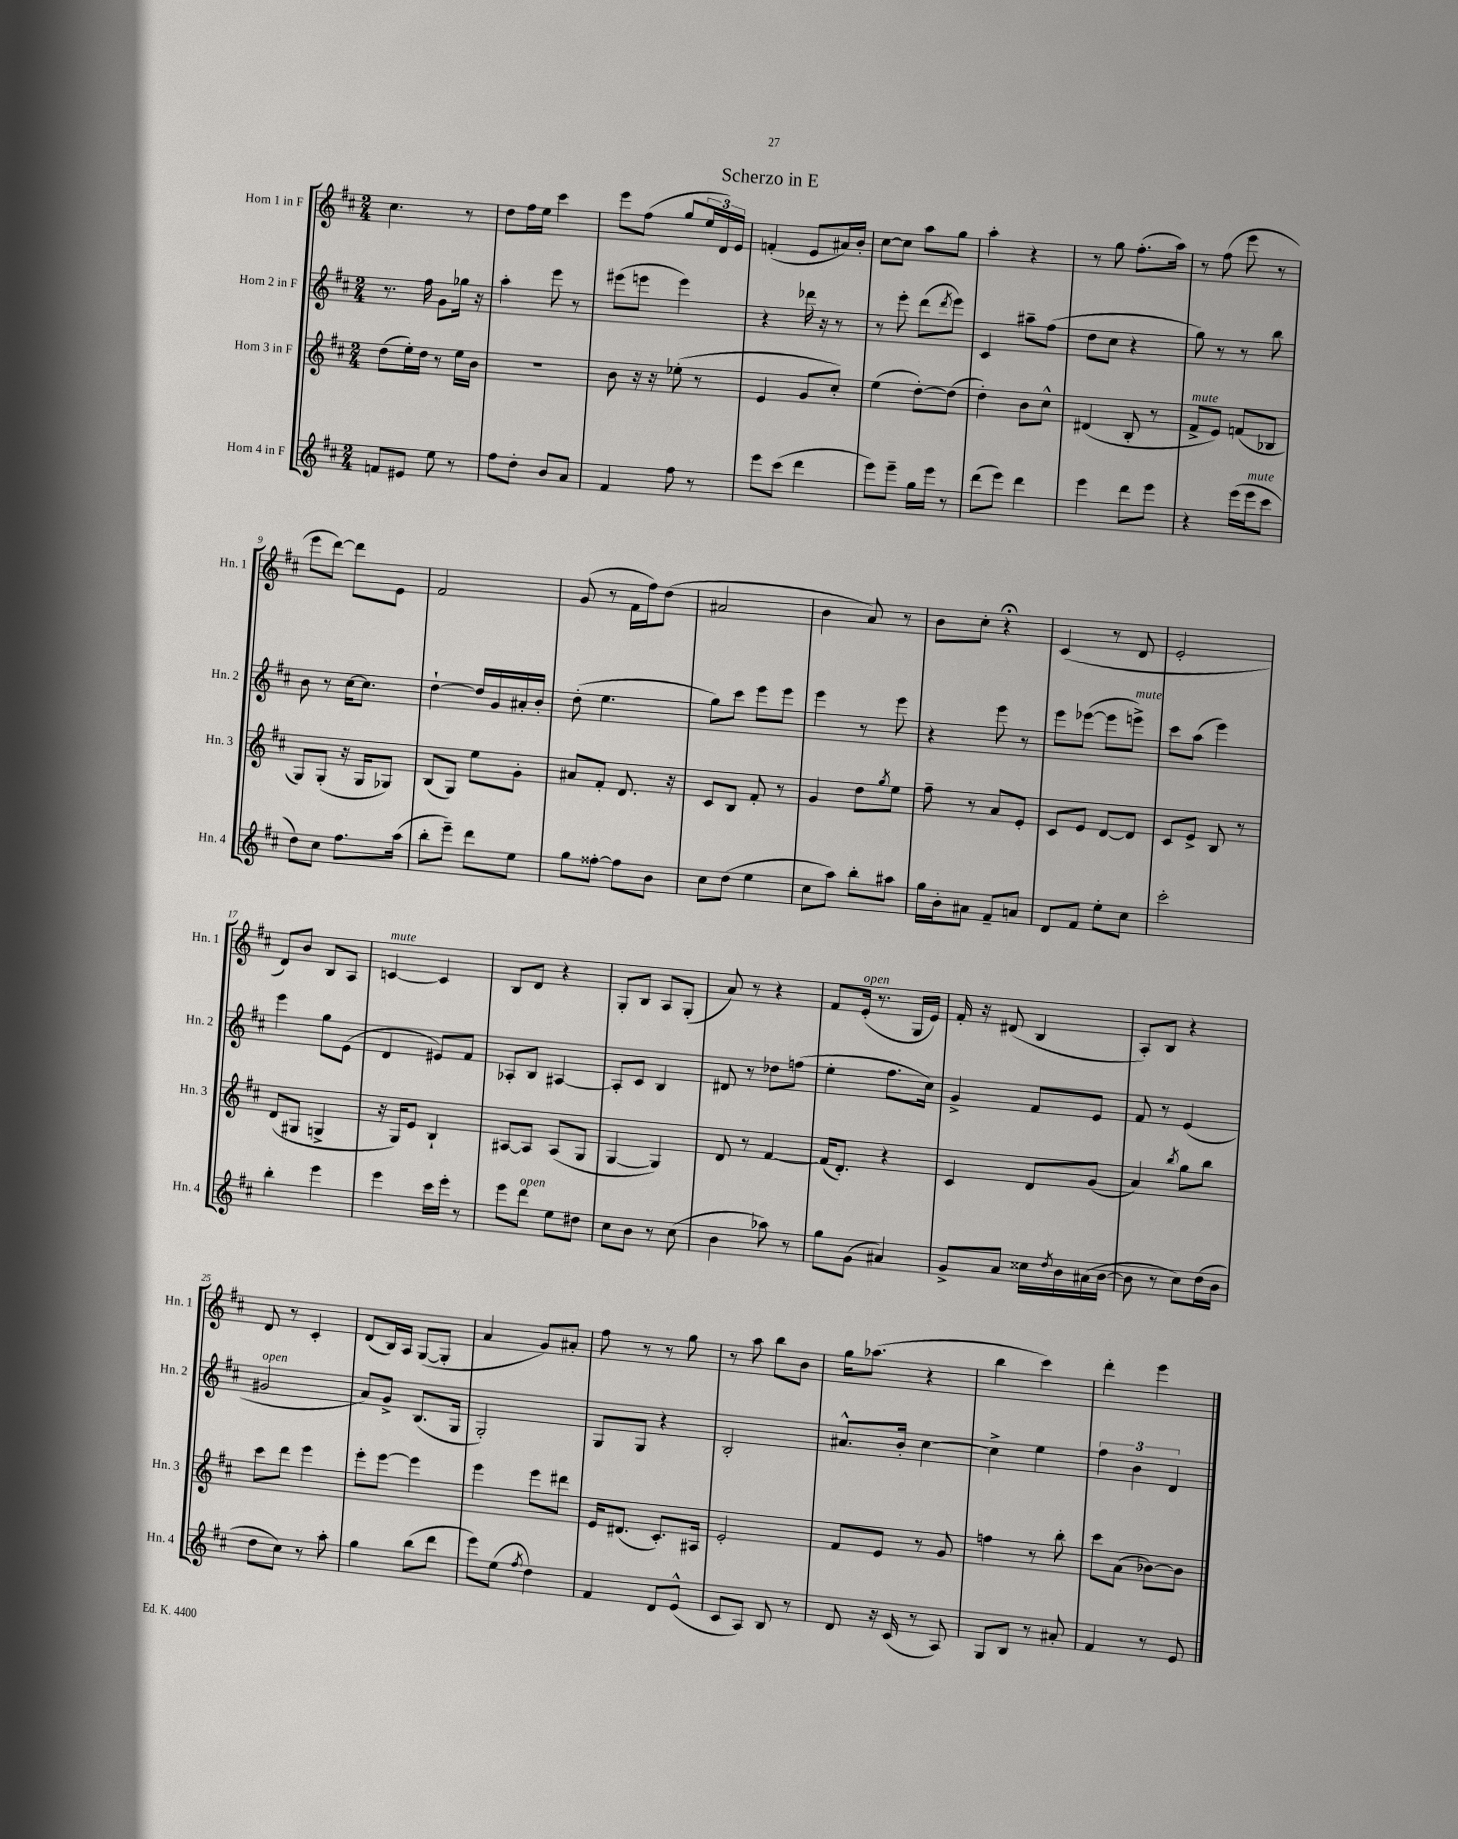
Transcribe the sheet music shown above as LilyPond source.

\header { title = "Scherzo in E" }
<<
\new StaffGroup <<
\new Staff = "s0" \with { instrumentName = "Horn 1 in F" shortInstrumentName = "Hn. 1" } {
    \clef treble \key d \major \numericTimeSignature \time 2/4
    cis''4. r8 |
    d''8 fis''16 e''16 cis'''4 |
    e'''8 fis''8( g''8 \tuplet 3/2 { e''16 d'16) e'16 } |
    f'4-.( e'8 ais'16) b'16-. |
    cis''8~ cis''8 a''8 g''8 |
    a''4-. r4 |
    r8 g''8 fis''8.-.( a''16) |
    r8 fis''8( e'''8 r8 |
    e'''8 d'''8~) d'''8 e'8 |
    fis'2 |
    g'8( r8 fis'16 fis''16) d''8( |
    ais'2 |
    b'4 a'8) r8 |
    b'8 cis''8-. r4\fermata |
    cis'4( r8 d'8 |
    e'2-. |
    d'8) b'8 b8 a8 |
    c'4~^\markup { \italic "mute" } c'4 |
    b8 d'8 r4 |
    g8-. b8 a8 g8-.( |
    a'8) r8 r4 |
    fis'8 e'16-.^\markup { \italic "open" }( r8. g16 e'16) |
    fis'16-. r16 dis'8( b4 |
    a8-.) b8 r4 |
    d'8 r8 cis'4-. |
    d'8( b16) a16 g8~( g8-. |
    a'4 g'8) ais'8-. |
    fis''8 r8 r8 g''8 |
    r8 a''8 b''8 b'8 |
    g''16 aes''8.( r4 |
    b''4 cis'''4) |
    d'''4-. e'''4 \bar "|." |
}
\new Staff = "s1" \with { instrumentName = "Horn 2 in F" shortInstrumentName = "Hn. 2" } {
    \clef treble \key d \major \numericTimeSignature \time 2/4
    r8. fis''16 g'8 ges''16 r16 |
    a''4-. e'''8 r8 |
    eis'''8( e'''8 e'''4) |
    r4 des'''16 r16 r8 |
    r8 e'''8-. d'''8( \acciaccatura { d'''8 } e'''8) |
    cis'4 ais''8-- fis''8( |
    d''8 cis''8 r4 |
    g''8) r8 r8 b''8 |
    b'8 r8 cis''16~ cis''8. |
    d''4~-! d''16 g'16 ais'16-. b'16-. |
    d''8-.( e''4. |
    g''8) cis'''8 e'''8 e'''8 |
    e'''4 r8 e'''8 |
    r4 e'''8 r8 |
    e'''8 ees'''8~( ees'''8 e'''8->^\markup { \italic "mute" }) |
    cis'''8 a''8( e'''4) |
    e'''4 g''8 e'8( |
    d'4 eis'8) fis'8 |
    aes8-. b8 ais4~ |
    ais8-. cis'8 b4 |
    dis'8 r8 des''8 f''8( |
    e''4-. fis''8. cis''16) |
    g'4-> fis'8 e'8 |
    fis'8 r8 e'4( |
    gis'2^\markup { \italic "open" } |
    a'8) g'8-> b8.( g16 |
    g2-.) |
    g8 g8 r4 |
    b2-. |
    ais'8.-^ b'16-. cis''4~ |
    cis''4-> e''4 |
    \tuplet 3/2 { fis''4 b'4 d'4 } \bar "|." |
}
\new Staff = "s2" \with { instrumentName = "Horn 3 in F" shortInstrumentName = "Hn. 3" } {
    \clef treble \key d \major \numericTimeSignature \time 2/4
    d''8( e''16-.) d''16 r8 e''16 b'16 |
    R2 |
    b'8 r16 r16 ees''8-.( r8 |
    e'4 g'8 cis''8-.) |
    e''4( d''8~-.) d''8( |
    d''4-.) b'8 cis''8-^ |
    dis'4( b8-. r8 |
    fis'8->^\markup { \italic "mute" } e'8) f'8( bes8 |
    g8) g8-.( r16 g16 ges8) |
    b8( g8) e''8 g'8-. |
    ais'8 fis'8-. d'8. r16 |
    cis'8 b8 fis'8-. r8 |
    g'4 d''8 \acciaccatura { g''8 } e''8 |
    fis''8-- r8 a'8 e'8-. |
    cis'8 e'8 d'8~ d'8 |
    cis'8 e'8-> b8 r8 |
    d'8( gis8 g4-> |
    r16 g16) e'8 b4-! |
    ais8~ ais8 ais8( g8 |
    g4~ g4) |
    d'8 r8 fis'4~ |
    fis'16( d'8.-.) r4 |
    cis'4 d'8 g'8( |
    a'4) \acciaccatura { b''8 } g''8 b''8 |
    cis'''8 d'''8 e'''4 |
    e'''8-. e'''8~ e'''4 |
    e'''4 e'''8 dis'''8 |
    e'16 dis'8.( cis'8.-.) ais16 |
    e'2-. |
    fis'8 e'8 r8 g'8 |
    f''4 r8 b''8-. |
    cis'''8 a'8( bes'8~) bes'8 \bar "|." |
}
\new Staff = "s3" \with { instrumentName = "Horn 4 in F" shortInstrumentName = "Hn. 4" } {
    \clef treble \key d \major \numericTimeSignature \time 2/4
    f'8 eis'8 e''8 r8 |
    fis''8 d''8-. b'8 a'8 |
    fis'4 fis''8 r8 |
    e'''8 cis'''8( d'''4 |
    e'''8) e'''8-- g''16 e'''16 r8 |
    d'''8( e'''8) d'''4 |
    e'''4 d'''8 e'''8 |
    r4 e'''16( e'''16^\markup { \italic "mute" } cis'''8 |
    d''8) cis''8 fis''8. a''16( |
    b''8-. e'''8--) d'''8 e''8 |
    g''8 fisis''8~-. fisis''8 b'8 |
    cis''8 d''8( e''4 |
    cis''8 a''8) b''8-. ais''8 |
    g''16 b'16-. ais'8 fis'8-- a'8 |
    d'8 fis'8 e''8-. cis''8 |
    cis'''2-. |
    b''4-. e'''4 |
    e'''4 cis'''16 e'''16-. r8 |
    e'''8 d'''8^\markup { \italic "open" } e''8 dis''8 |
    cis''8 b'8 r8 cis''8( |
    b'4 aes''8) r8 |
    g''8 g'8( ais'4) |
    g'8-> a'8 cisis''16 \acciaccatura { d''8 } b'16 ais'16( b'16~ |
    b'8 r8 cis''8) d''16( b'16 |
    d''8 cis''8) r8 a''8-. |
    g''4 b''8( d'''8 |
    e'''8) e''8( \acciaccatura { fis''8 } d''4) |
    fis'4 d'8 e'8-^( |
    cis'8 a8) b8 r8 |
    d'8 r16 cis'16( r8 a8) |
    g8 b8 r8 ais'8-. |
    fis'4 r8 e'8 \bar "|." |
}
>>
>>
